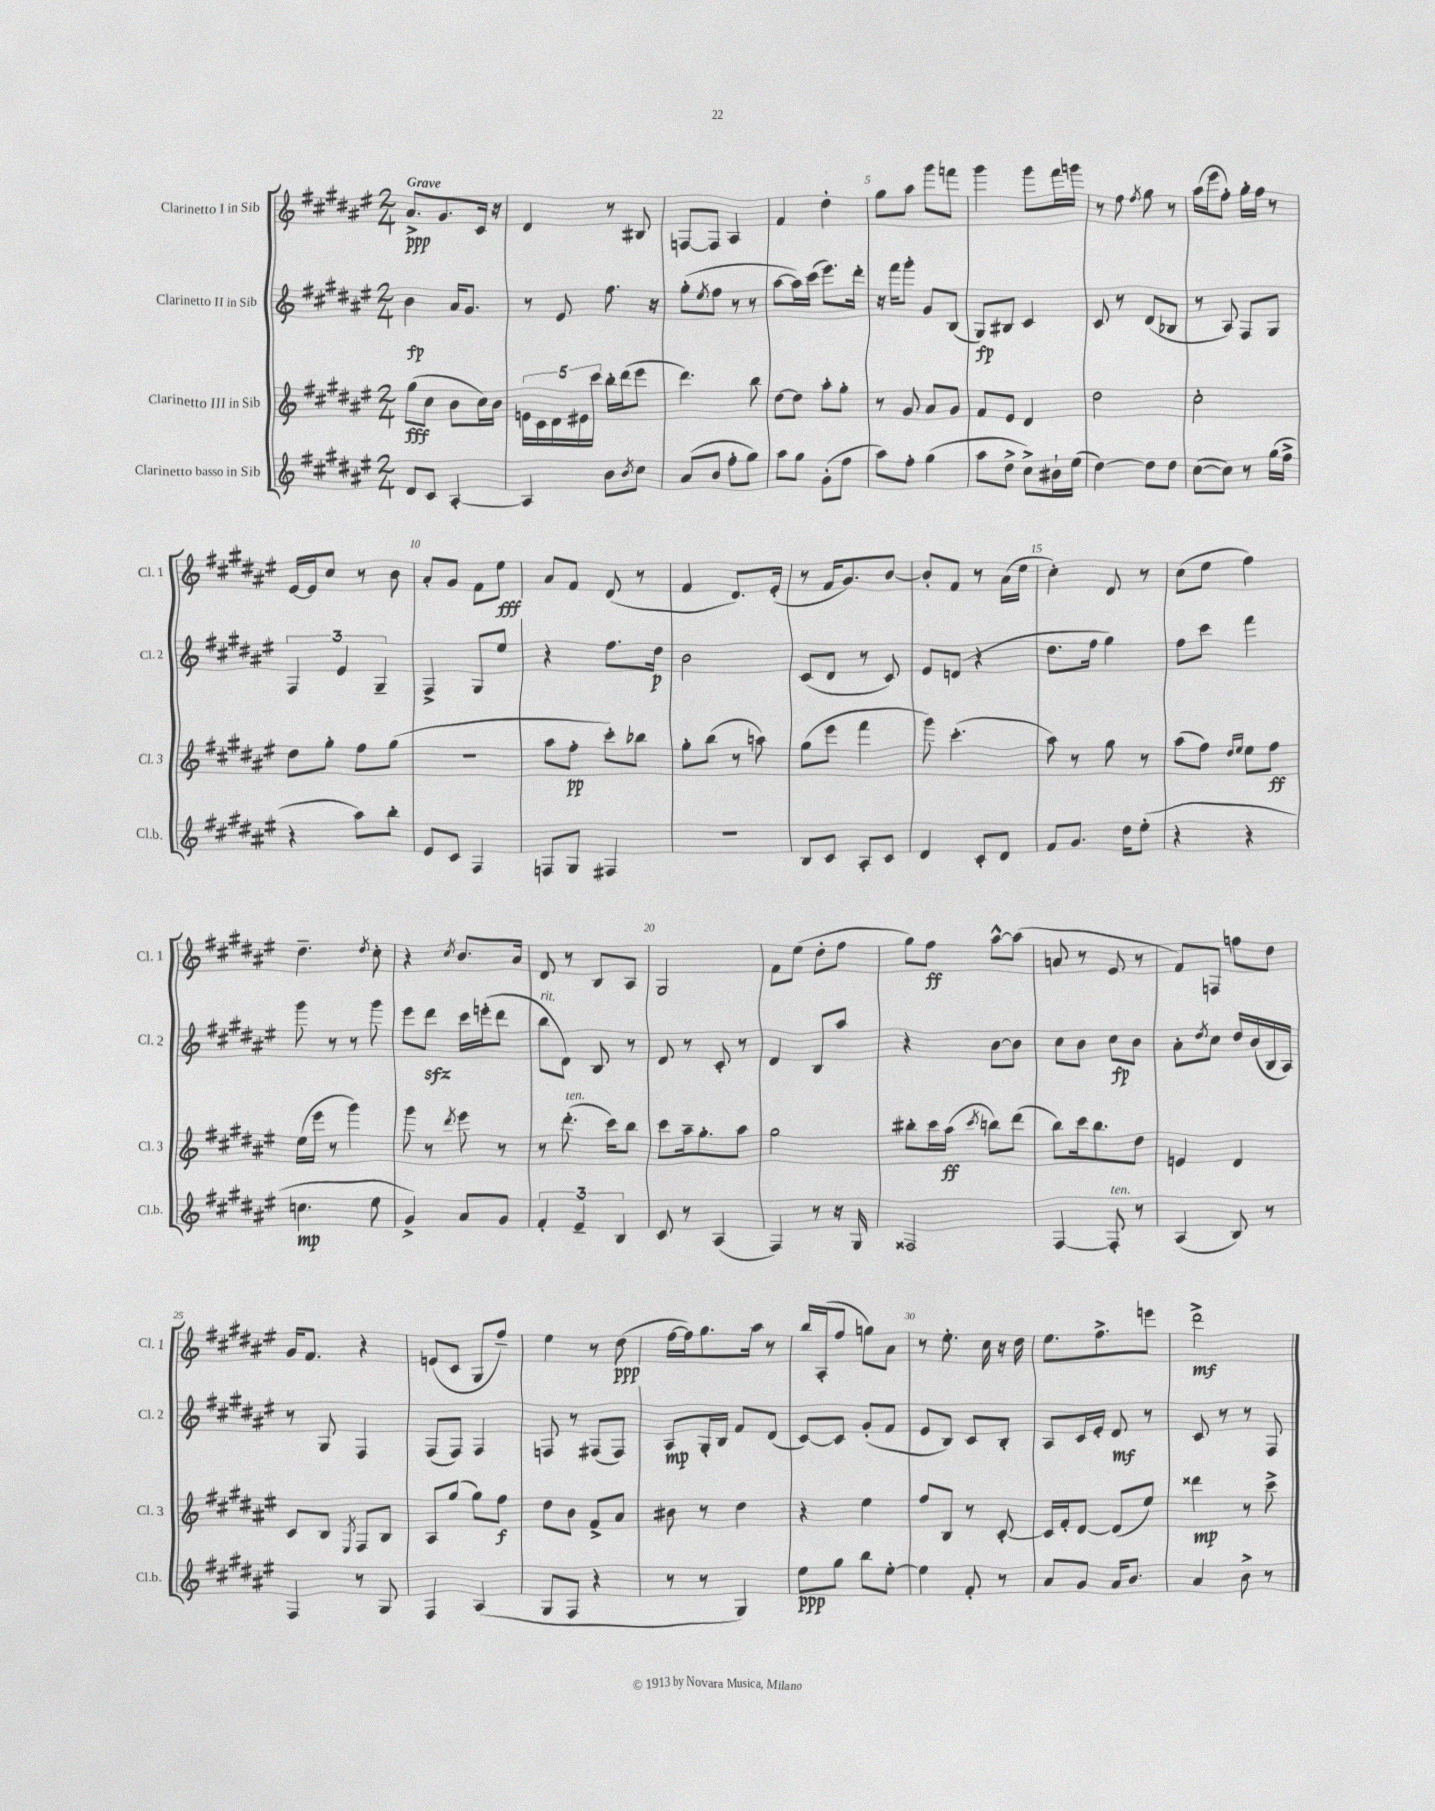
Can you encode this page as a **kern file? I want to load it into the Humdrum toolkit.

**kern	**dynam	**kern	**dynam	**kern	**dynam	**kern	**dynam
*part4	*part4	*part3	*part3	*part2	*part2	*part1	*part1
*staff4	*staff4	*staff3	*staff3	*staff2	*staff2	*staff1	*staff1
*I"Clarinetto basso in Sib	*	*I"Clarinetto III in Sib	*	*I"Clarinetto II in Sib	*	*I"Clarinetto I in Sib	*
*I'Cl.b.	*	*I'Cl. 3	*	*I'Cl. 2	*	*I'Cl. 1	*
*clefG2	*	*clefG2	*	*clefG2	*	*clefG2	*
*k[f#c#g#d#a#e#]	*	*k[f#c#g#d#a#e#]	*	*k[f#c#g#d#a#e#]	*	*k[f#c#g#d#a#e#]	*
*M2/4	*	*M2/4	*	*M2/4	*	*M2/4	*
=1	=1	=1	=1	=1	=1	=1	=1
!	!	!	!	!	!	!LO:TX:a:B:t=Grave	!
8d#/L	.	(8gg#\L	fff	4b\	fp	8.a#^/L	ppp
8c#/J	.	8cc#\J	.	.	.	.	.
.	.	.	.	.	.	8.g#/	.
[4A#'/	.	8b\L	.	16a#/KL	.	.	.
.	.	.	.	8.g#/J	.	.	.
.	.	16cc#\L)	.	.	.	16c#/Jk	.
.	.	16b\JJ	.	.	.	16r	.
=2	=2	=2	=2	=2	=2	=2	=2
4A#/]	.	20en\LL	.	8r	.	4d#/	.
.	.	20c#\	.	.	.	.	.
.	.	20d#\	.	.	.	.	.
.	.	.	.	8e#/	.	.	.
.	.	20e#X\	.	.	.	.	.
.	.	20ccc#\JJ	.	.	.	.	.
8b\L	.	16bb'\LL	.	8.ff#\	.	8r	.
.	.	(16ddd#\J	.	.	.	.	.
8qb/	.	.	.	.	.	.	.
8cc#\J	.	8eee#\J	.	.	.	8B#X/	.
.	.	.	.	16r	.	.	.
=3	=3	=3	=3	=3	=3	=3	=3
(8a#/L	.	4.ddd#\)	.	(8gg#'\L	.	[8Fn/L	.
.	.	.	.	8qee#/	.	.	.
8b/J	.	.	.	8ff#\J	.	8F/J]	.
8ff#'\L	.	.	.	8r	.	4A#/	.
8gg#\J)	.	8bb\	.	8r	.	.	.
=4	=4	=4	=4	=4	=4	=4	=4
8aa#\L	.	[8dd#\L	.	[8aa#\L	.	4f#/	.
8gg#\J	.	8dd#\J]	.	16aa#\L])	.	.	.
.	.	.	.	(16ccc#\JJ	.	.	.
(8g#'\L	.	8aa#'\L	.	8.eee#\L)	.	4dd#'\	.
8ff#\J	.	8gg#'\J	.	.	.	.	.
.	.	.	.	16ddd#'\Jk	.	.	.
=5	=5	=5	=5	=5	=5	=5	=5
8aa#\L)	.	8r	.	16r	.	8gg#\L	.
.	.	.	.	16fff#\KL	.	.	.
8ff#'\J	.	8g#/	.	8ggg#'\J	.	8aa#\J	.
(4gg#\	.	8a#/L	.	8g#/L	.	8ggg#\L	.
.	.	8g#/J	.	(8B/J	.	8fffn\J	.
=6	=6	=6	=6	=6	=6	=6	=6
8aa#\L	.	8f#/L	.	8G#/L)	fp	4ggg#\	.
8dd#^\J	.	8e#/J	.	8B#X/J	.	.	.
8cc#^\L)	.	4d#/	.	4c#/	.	8ggg#\L	.
16b#X`\L	.	.	.	.	.	16fff#\L	.
(16ee#\JJ	.	.	.	.	.	16gggn\JJ	.
=7	=7	=7	=7	=7	=7	=7	=7
[4dd#\)	.	2dd#\	.	8c#/	.	8r	.
.	.	.	.	8r	.	8ff#\	.
.	.	.	.	.	.	8qff#/	.
8dd#\L]	.	.	.	(8d#/L	.	8gg#\	.
8dd#\J	.	.	.	8B-X/J	.	8r	.
=8	=8	=8	=8	=8	=8	=8	=8
([8cc#\L	.	2cc#'\	.	8r	.	(16aa#\LL	.
.	.	.	.	.	.	16eee#\J	.
8cc#\J])	.	.	.	8A#/)	.	8ff#'\J)	.
8r	.	.	.	8F#/L	.	16gg#'\LL	.
.	.	.	.	.	.	16ff#\JJ	.
(16gg#\LL	.	.	.	8G#/J	.	8r	.
16ff#^\JJ	.	.	.	.	.	.	.
!!LO:LB:g=z
=9	=9	=9	=9	=9	=9	=9	=9
4r	.	8dd#\L	.	6F#/	.	[16e#/LL	.
.	.	.	.	.	.	16e#/J]	.
.	.	8gg#'\J	.	.	.	8cc#/J	.
.	.	.	.	6e#/	.	.	.
8aa#\L)	.	8ff#\L	.	.	.	8r	.
.	.	.	.	6G#~/	.	.	.
8bb'\J	.	(8gg#\J	.	.	.	8b\	.
=10	=10	=10	=10	=10	=10	=10	=10
8e#/L	.	2r	.	4F#^/	.	8a#'/L	.
8c#/J	.	.	.	.	.	8g#/J	.
4F#/	.	.	.	8G#/L	.	8f#\L	.
.	.	.	.	8ee#/J	.	8ee#\J	fff
=11	=11	=11	=11	=11	=11	=11	=11
8Fn/L	.	8aa#\L	.	4r	.	8a#/L	.
8G#/J	.	8ff#'\J	pp	.	.	8f#/J	.
4F#X/	.	8ccc#'\L)	.	8.ff#\L	.	(8d#/	.
.	.	8bb-X\J	.	.	.	8r	.
.	.	.	.	16dd#\Jk	p	.	.
=12	=12	=12	=12	=12	=12	=12	=12
2r	.	8gg#'\L	.	2b\	.	4f#/	.
.	.	(8bb\J	.	.	.	.	.
.	.	8r	.	.	.	8.d#/L)	.
.	.	8aan\)	.	.	.	.	.
.	.	.	.	.	.	(16e#'/Jk	.
=13	=13	=13	=13	=13	=13	=13	=13
8B/L	.	(8gg#\L	.	(8c#/L	.	8r	.
8c#/J	.	8eee#\J	.	8d#/J	.	16f#/KL	.
.	.	.	.	.	.	8.g#/)	.
8A#'/L	.	4fff#\	.	8r	.	.	.
8c#/J	.	.	.	8c#/)	.	[8b/J	.
=14	=14	=14	=14	=14	=14	=14	=14
4d#/	.	8ggg#\)	.	8e#/L	.	8b'/L]	.
.	.	(4.ccc#'\	.	(8dn/J	.	8f#/J	.
8c#'/L	.	.	.	4r	.	8r	.
8d#/J	.	.	.	.	.	(16a#\LL	.
.	.	.	.	.	.	16ee#\JJ	.
=15	=15	=15	=15	=15	=15	=15	=15
8f#/L	.	8aa#\)	.	8.dd#\L	.	4cc#'\)	.
8.g#/J	.	8r	.	.	.	.	.
.	.	.	.	16ff#\Jk	.	.	.
.	.	8gg#\	.	4gg#\)	.	8d#/	.
16dd#\KL	.	.	.	.	.	.	.
(8ee#'\J	.	8r	.	.	.	8r	.
=16	=16	=16	=16	=16	=16	=16	=16
4r	.	(8aa#\L	.	8ff#\L	.	(8cc#\L	.
.	.	8ff#\J)	.	8ccc#\J	.	8ee#\J	.
.	.	16qqdd#/LL	.	.	.	.	.
.	.	16qqee#/JJ	.	.	.	.	.
4r	.	8ee#\L	.	4fff#\	.	4ff#\)	.
.	.	8ff#\J	ff	.	.	.	.
!!LO:LB:g=z
=17	=17	=17	=17	=17	=17	=17	=17
4.ccn\	mp	(16ee#\LL	.	8ggg#\	.	4.dd#~\	.
.	.	16eee#\JJ	.	.	.	.	.
.	.	8r	.	8r	.	.	.
.	.	4ggg#\)	.	8r	.	.	.
.	.	.	.	.	.	8qdd#/	.
8ee#\	.	.	.	8ggg#\	.	8cc#'\	.
=18	=18	=18	=18	=18	=18	=18	=18
4g#^/)	.	8ggg#\	.	8eee#\L	.	4r	.
.	.	8r	.	8ddd#zz\J	.	.	.
.	.	8qddd#/	.	.	.	8qcc#/	.
8a#/L	.	8eee#\	.	16ccc#\LL	.	8.b/L	.
.	.	.	.	(16eeen'\J	.	.	.
8g#/J	.	8r	.	8ddd#\J	.	.	.
.	.	.	.	.	.	16a#/Jk	.
=19	=19	=19	=19	=19	=19	=19	=19
!	!	!	!	!LO:TX:a:i:t=rit.	!	!	!
6f#'/	.	8r	.	8bb\L	.	8d#/	.
!	!	!LO:TX:a:i:t=ten.	!	!	!	!	!
.	.	(8.ddd#'\	.	8d#\J)	.	8r	.
6e#~/	.	.	.	.	.	.	.
.	.	.	.	8B/	.	8B/L	.
.	.	16ccc#\KL)	.	.	.	.	.
6B/	.	.	.	.	.	.	.
.	.	8bb\J	.	8r	.	8A#/J	.
=20	=20	=20	=20	=20	=20	=20	=20
8c#/	.	8ccc#\L	.	8d#/	.	2G#/	.
8r	.	16aa#~\k	.	8r	.	.	.
.	.	8.gg#'\	.	.	.	.	.
(4A#/	.	.	.	8c#'/	.	.	.
.	.	8aa#\J	.	8r	.	.	.
=21	=21	=21	=21	=21	=21	=21	=21
4F#/)	.	2gg#\	.	4d#/	.	8f#\L	.
.	.	.	.	.	.	(8ee#\J	.
8r	.	.	.	8B/L	.	8dd#'\L	.
16r	.	.	.	8aa#/J	.	8ff#\J	.
16G#/	.	.	.	.	.	.	.
=22	=22	=22	=22	=22	=22	=22	=22
2F##X/	.	8bb#X'\L	.	4r	.	8gg#\L)	.
.	.	16ccc#\L	.	.	.	8ff#\J	ff
.	.	(16aa#\JJ	ff	.	.	.	.
.	.	8qccc#/	.	.	.	.	.
.	.	8bbn\L)	.	[8b\L	.	[8aa#^^\L	.
.	.	(8ddd#\J	.	8b\J]	.	(8aa#\J]	.
=23	=23	=23	=23	=23	=23	=23	=23
[4F#/	.	8bb\L)	.	8cc#\L	.	8an/	.
.	.	16ccc#\k	.	8b\J	.	8r	.
.	.	8.bb\	.	.	.	.	.
!LO:TX:a:i:t=ten.	!	!	!	!	!	!	!
8F#'/]	.	.	.	8cc#\L	fp	8e#/	.
8r	.	8dd#\J	.	8b\J	.	8r	.
=24	=24	=24	=24	=24	=24	=24	=24
(4A#/	.	4en/	.	8a#'\L	.	8f#/L)	.
.	.	.	.	8qdd#/	.	.	.
.	.	.	.	8cc#\J	.	8Fn/J	.
8B/)	.	4d#/	.	16dd#/LL	.	8ffn\L	.
.	.	.	.	(16b/	.	.	.
8r	.	.	.	16B/	.	8dd#\J	.
.	.	.	.	16A#/JJ)	.	.	.
!!LO:LB:g=z
=25	=25	=25	=25	=25	=25	=25	=25
4F#/	.	8c#/L	.	8r	.	16g#/KL	.
.	.	.	.	.	.	8.f#/J	.
.	.	8B/J	.	8G#/	.	.	.
.	.	8qE#/	.	.	.	.	.
8r	.	8F#/L	.	4F#/	.	4r	.
8G#/	.	8B/J	.	.	.	.	.
=26	=26	=26	=26	=26	=26	=26	=26
4F#/	.	8A#/L	.	(8F#/L	.	(8en/L	.
.	.	(8gg#/J	.	8F#/J)	.	8c#/J	.
(4A#/	.	8gg#\L)	.	4F#/	.	8G#/L	.
.	.	8ff#\J	f	.	.	8ff#~/J)	.
=27	=27	=27	=27	=27	=27	=27	=27
8G#/L	.	8dd#\L	.	8Fn/	.	4ee#\	.
8F#/J	.	8b\J	.	8r	.	.	.
4r	.	8f#^/L	.	(8F#X/L	.	8r	.
.	.	8a#/J	.	8F#/J)	.	(8dd#\	ppp
=28	=28	=28	=28	=28	=28	=28	=28
8r	.	8b#X\	.	8A#/L	mp	[16ff#\LL	.
.	.	.	.	.	.	16ff#\J])	.
8r	.	8r	.	16G#'/L	.	8.gg#\	.
.	.	.	.	16B/JJ	.	.	.
4G#/)	.	4dd#\	.	8f#/L	.	.	.
.	.	.	.	.	.	16aa#\Jk	.
.	.	.	.	(8d#/J	.	8r	.
=29	=29	=29	=29	=29	=29	=29	=29
8ee#\L	ppp	4r	.	[8c#/L)	.	16bb/LL	.
.	.	.	.	.	.	(16A#'/J	.
8gg#\J	.	.	.	8c#/J]	.	8ff#/J	.
8bb\L	.	4ee#\	.	(8g#'/L	.	8ggn\L)	.
[8ee#'\J	.	.	.	8f#/J	.	8a#\J	.
=30	=30	=30	=30	=30	=30	=30	=30
4ee#\]	.	8ff#/L	.	8e#/L	.	8r	.
.	.	8B/J	.	8B/J)	.	8.ee#'\	.
8f#'/	.	8r	.	8c#/L	.	.	.
.	.	.	.	.	.	16cc#\	.
8r	.	[8c#'/	.	8B'/J	.	16r	.
.	.	.	.	.	.	16dd#\	.
=31	=31	=31	=31	=31	=31	=31	=31
8a#/L	.	16c#/LL]	.	8A#/L	.	8.ee#\L	.
.	.	16f#'/J	.	.	.	.	.
8g#/J	.	[8d#/J	.	16c#/L	.	.	.
.	.	.	.	16e#'/JJ	.	8.ff#^\	.
16a#/KL	.	(8d#/L]	.	8d#/	mf	.	.
8.b/J	.	.	.	.	.	.	.
.	.	8ee#/J)	.	8r	.	8eeen\J	.
=32	=32	=32	=32	=32	=32	=32	=32
4a#/	.	4ddd##X\	mp	8c#/	.	2ddd#^\	mf
.	.	.	.	8r	.	.	.
8b^\	.	8r	.	8r	.	.	.
8r	.	8ccc#^\	.	8F#/	.	.	.
==	==	==	==	==	==	==	==
*-	*-	*-	*-	*-	*-	*-	*-
